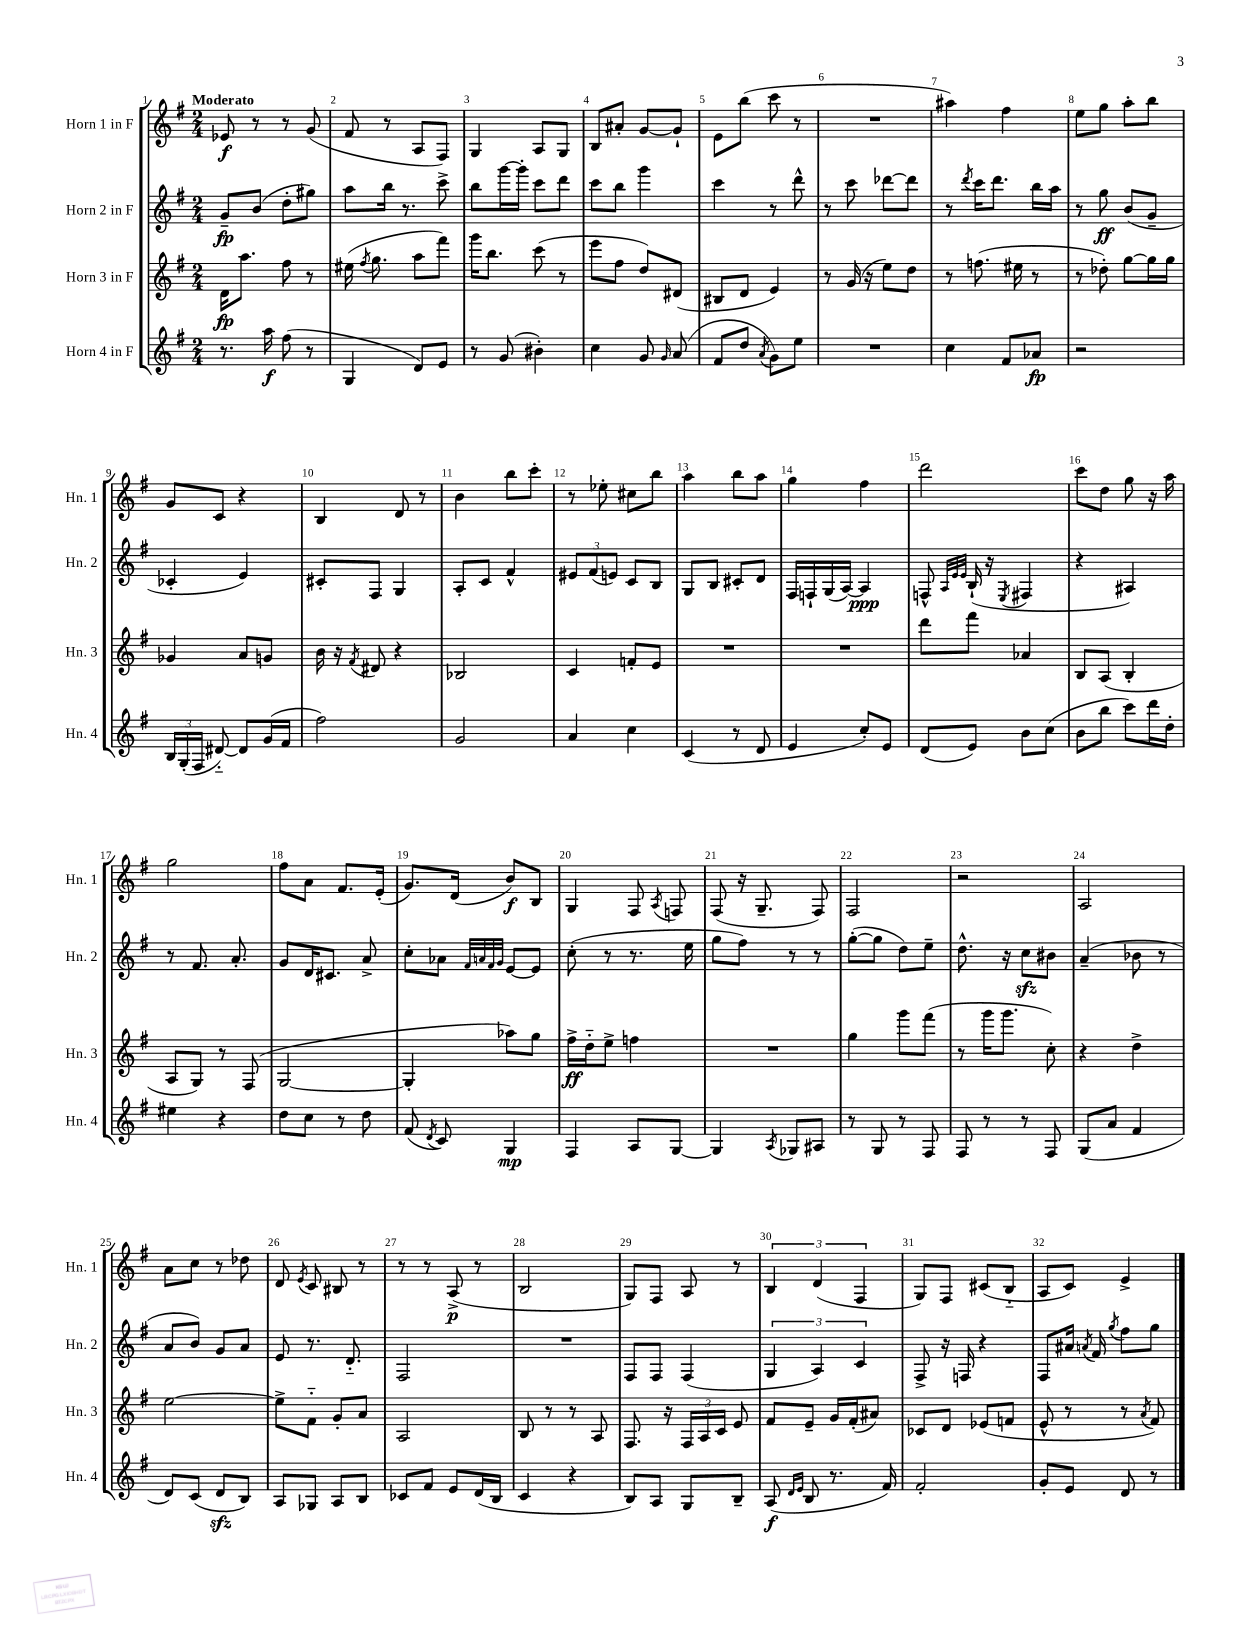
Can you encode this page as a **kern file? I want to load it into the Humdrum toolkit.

**kern	**kern	**kern	**kern
*staff4	*staff3	*staff2	*staff1
*clefG2	*clefG2	*clefG2	*clefG2
*k[f#]	*k[f#]	*k[f#]	*k[f#]
*M2/4	*M2/4	*M2/4	*M2/4
8.r	16d	8g~	8e-
.	8.aa	.	.
.	.	(8b	8r
16aa	.	.	.
(8ff#	8ff#	8dd'	8r
8r	8r	8gg#)	(8g
=	=	=	=
4G	(16ee#	8aa	8f#
.	8qff#	.	.
.	8.gg	.	.
.	.	16bb	8r
.	.	8.r	.
8d)	8aa	.	8A
8e	8fff#)	8ccc^	8F#)
=	=	=	=
8r	16ggg	8bb	4G
.	8.bb	.	.
(8g	.	[16ggg	.
.	.	16ggg']	.
4b#')	(8ccc	8ccc	8A
.	8r	8ddd	8G
=	=	=	=
4cc	8eee	8ccc	8B
.	8ff#	8bb	8a#'
8g	8dd)	4ggg	[8g
16qqg	.	.	.
(8a	(8d#	.	8g`]
=	=	=	=
8f#	8B#	4ccc	8e
8dd	8d	.	(8bb
8qa	.	.	.
8g)	4e)	8r	8ccc
8ee	.	8ddd^^	8r
=	=	=	=
2r	8r	8r	2r
.	(16g	8ccc	.
.	16r	.	.
.	8ee)	[8ddd-	.
.	8dd	8ddd-]	.
=	=	=	=
4cc	8r	8r	4aa#)
.	.	8qddd	.
.	(8.ff	16ccc	.
.	.	8.ddd	.
8f#	.	.	4ff#
.	16ee#	.	.
8a-	8r	16bb	.
.	.	16aa	.
=	=	=	=
2r	8r	8r	8ee
.	8dd-')	8gg	8gg
.	[8gg	(8b	8aa'
.	16gg]	8g~	8bb
.	16gg	.	.
=	=	=	=
24B	4g-	4c-'	8g
(24G'	.	.	.
24F#	.	.	.
[8d#'~)	.	.	8c
8d#]	8a	4e)	4r
(16g	8g	.	.
16f#	.	.	.
=	=	=	=
2ff#)	16b	8c#'	4B
.	16r	.	.
.	8qf#	.	.
.	8d#	8F#	.
.	4r	4G	8d
.	.	.	8r
=	=	=	=
2g	2B-	8A'	4b
.	.	8c	.
.	.	4f#^^	8bb
.	.	.	8ccc'
=	=	=	=
4a	4c	12e#	8r
.	.	(12f#	.
.	.	.	8ee-'
.	.	12e)	.
4cc	8f'	8c	8cc#
.	8e	8B	8bb
=	=	=	=
(4c	2r	8G	4aa
.	.	8B	.
8r	.	8c#'	8bb
8d	.	8d	8aa
=	=	=	=
4e	2r	16F#	4gg
.	.	16F`	.
.	.	(16G	.
.	.	[16A)	.
8cc')	.	4A]	4ff#
8e	.	.	.
=	=	=	=
(8d	8ddd	8F^^	2ddd
.	.	32qqA	.
.	.	32qqe	.
.	.	32qqe	.
8e)	8fff#	(16B`	.
.	.	16r	.
.	.	8qE	.
8b	4a-	4F#	.
(8cc	.	.	.
=	=	=	=
8b	8B	4r	8ccc
8bb	(8A	.	8dd
8ccc)	4B'	4A#)	8gg
16ddd	.	.	16r
16dd'	.	.	16aa
=	=	=	=
4ee#	8A	8r	2gg
.	8G)	8.f#	.
4r	8r	.	.
.	.	8.a'	.
.	(8F#	.	.
=	=	=	=
8dd	[2G	8g	8ff#
8cc	.	16d	8a
.	.	8.c#	.
8r	.	.	8.f#
8dd	.	8a^	.
.	.	.	(16e'
=	=	=	=
(8f#	4G']	8cc'	8.g)
8qd	.	.	.
8c)	.	8a-	.
.	.	.	(16d
.	.	32qqf#	.
.	.	32qqa	.
.	.	32qqf#	.
.	.	32qqg	.
4G	8aa-)	[8e	8b)
.	8gg	8e]	8B
=	=	=	=
4F#	16ff#^	(8cc'	4G
.	16dd'~	.	.
.	8ee^	8r	.
8A	4ff	8.r	8F#
.	.	.	8qA
[8G	.	.	8F
.	.	16ee	.
=	=	=	=
4G]	2r	8gg	(8F#
.	.	8ff#)	16r
.	.	.	8.G~
8qA	.	.	.
8G-	.	8r	.
8A#	.	8r	8F#)
=	=	=	=
8r	4gg	([8gg'	2F#
8G	.	8gg]	.
8r	8ggg	8dd)	.
8F#	(8fff#	8ee~	.
=	=	=	=
8F#	8r	8.dd^^	2r
8r	16ggg	.	.
.	8.ggg	16r	.
8r	.	8cc	.
8F#	8cc')	8b#	.
=	=	=	=
(8G	4r	(4a~	2A
8a	.	.	.
4f#	4dd^	8b-	.
.	.	8r	.
=	=	=	=
8d)	[2ee	8a	8a
(8c	.	8b)	8cc
8d	.	8g	8r
8B)	.	8a	8dd-
=	=	=	=
8A	8ee^]	8e	8d
.	.	.	8qe
8G-	8f#'~	8.r	8c
8A	8g'	.	8B#
.	.	8.d'~	.
8B	8a	.	8r
=	=	=	=
8c-	2A	2F#	8r
8f#	.	.	8r
8e	.	.	(8A^
(16d	.	.	8r
16B	.	.	.
=	=	=	=
4c	8B	2r	2B
.	8r	.	.
4r	8r	.	.
.	8A	.	.
=	=	=	=
8B)	8.F#	8F#	8G)
8A	.	8F#	8F#
.	16r	.	.
8G	24F#	(4F#	8A
.	24A	.	.
.	24c	.	.
8B~	8e	.	8r
=	=	=	=
(8A	8f#	6G	6B
16qqd	.	.	.
16qqe	.	.	.
8B	8e~	.	.
.	.	6A)	(6d
8.r	16g	.	.
.	(16f#'	.	.
.	.	6c	6F#
.	8a#)	.	.
16f#)	.	.	.
=	=	=	=
2f#'	8c-	8F#^	8G)
.	8d	16r	8F#
.	.	16F	.
.	(8e-	4r	(8c#
.	8f	.	8B'~
=	=	=	=
8g'	8e^^	8F#	8A
8e	8r	16a#	8c)
.	.	8qa	.
.	.	16f#	.
.	.	8qgg	.
8d	8r	8ff#	4e^
.	8qa	.	.
8r	8f#)	8gg	.
==	==	==	==
*-	*-	*-	*-
